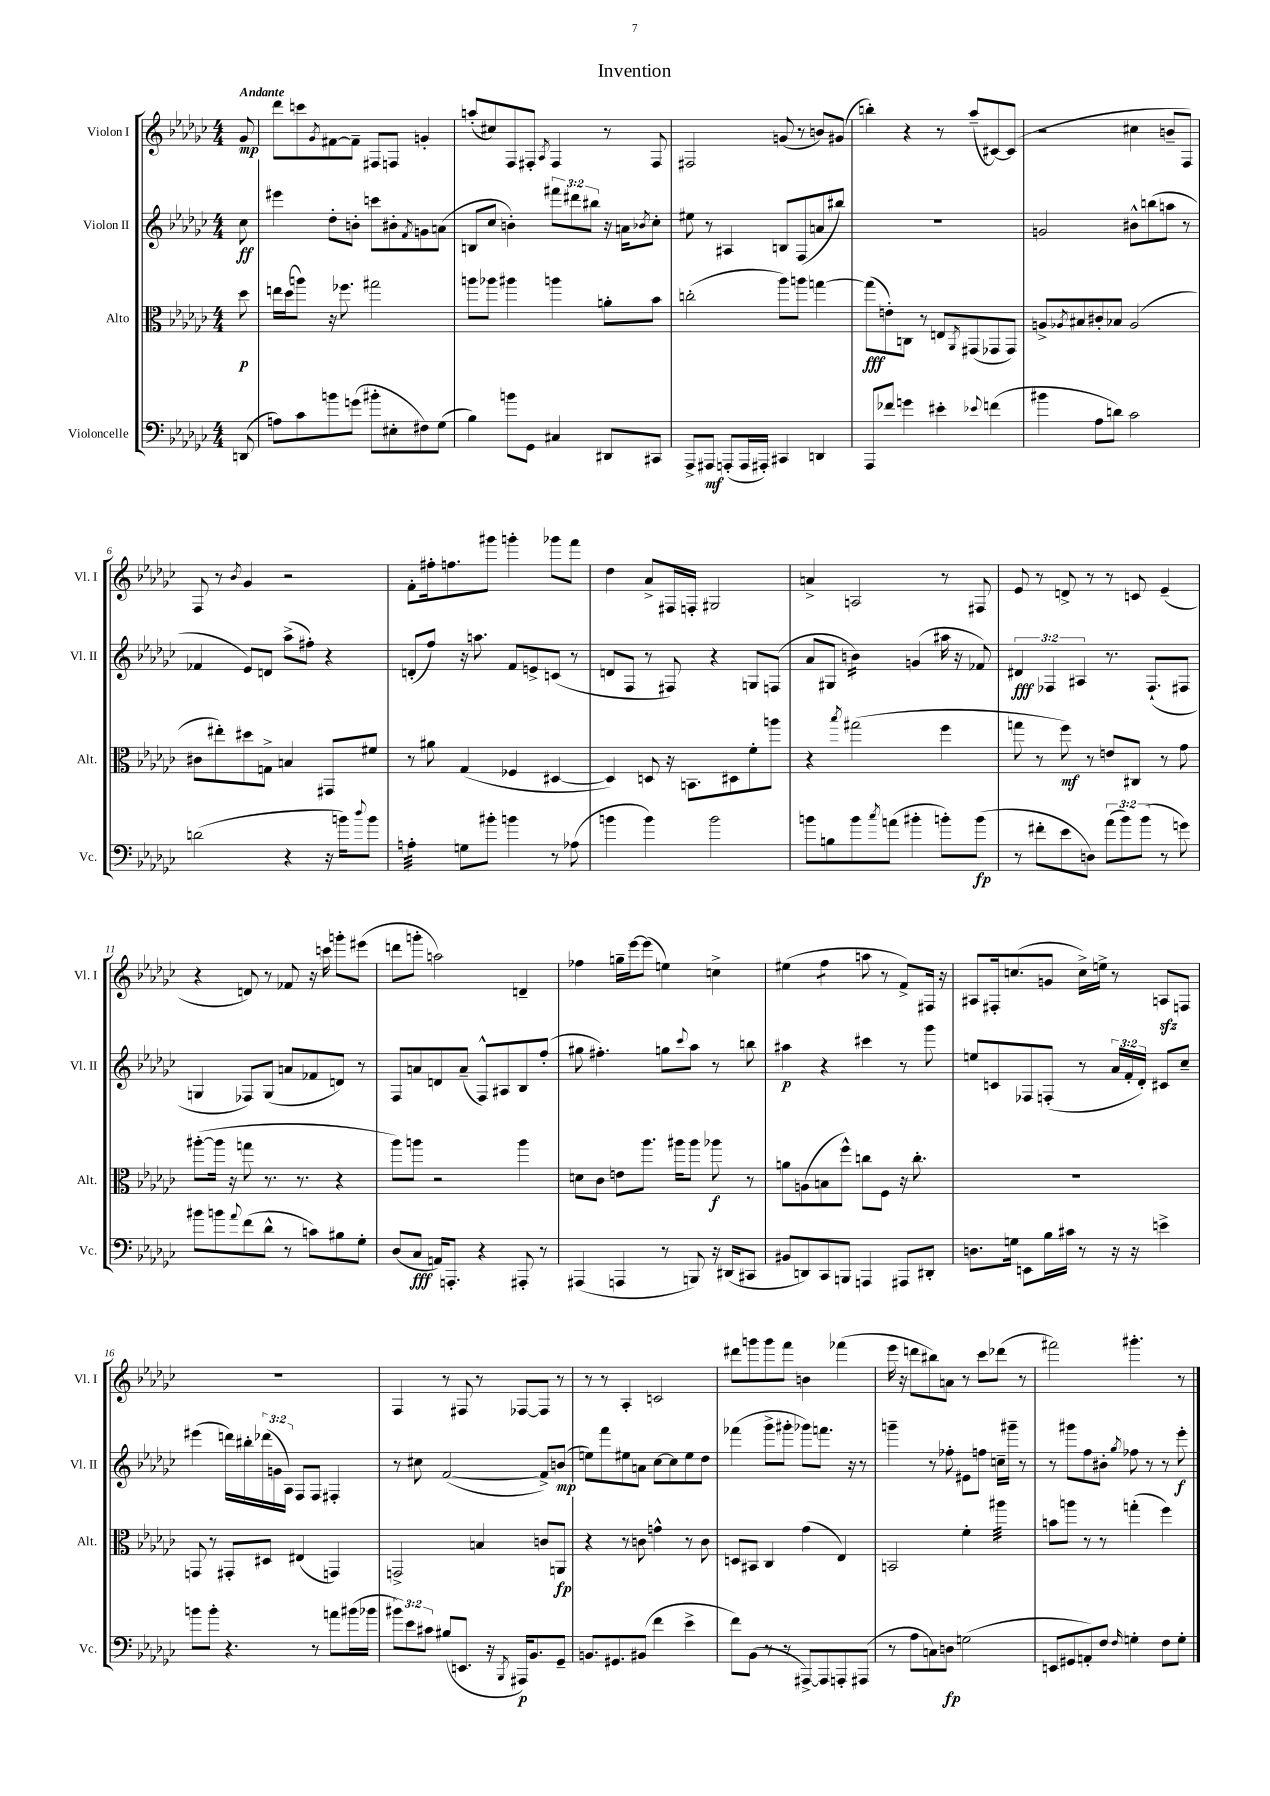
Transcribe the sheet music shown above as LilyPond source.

\header { title = "Invention" }
<<
\new StaffGroup <<
\new Staff = "s0" \with { instrumentName = "Violon I" shortInstrumentName = "Vl. I" } {
    \clef treble \key ges \major \numericTimeSignature \time 4/4 \partial 8 \tempo "Andante"
    ges'8\mp |
    des'''8 c'''8 \acciaccatura { ges'8 } fis'8~ fis'8-- fis8 f8 g'4-. |
    a''8-.( cis''8) f8 fis8-. \acciaccatura { aes8 } fis4 r8 fis8 |
    fis2 g'8( r8 b'8) gis'8( |
    b''4-.) r4 r8 aes''8--( cis'8~) cis'8( |
    r2 cis''4 b'8-- f8) |
    f8 r8 \acciaccatura { bes'8 } ges'4 r2 |
    f'8-. fis''16-. f''8. gis'''8 g'''4-. ges'''8 f'''8 |
    des''4 aes'8-> fis16 f16-. gis2 |
    a'4-> a2 r8 fis8 |
    ees'8 r8 d'8-> r8 r8 c'8 ees'4--( |
    r4 d'8) r8 fes'8 r16 c'''16 g'''8-. eis'''8( |
    d'''8 g'''8-. a''2) d'4-- |
    fes''4 g''16-- ees'''16~ ees'''8( e''4) c''4-> |
    eis''4( f''4:8 a''8 r8 f'8->) fis16 r16 |
    ais8 fis16-. c''8.( g'8 c''16->) e''16-> r8 a8\sfz f8 |
    R1 |
    f4 r8 fis8 r8 fes8~ fes8 r8 |
    r8 r8 aes4-. c'2 |
    dis'''8 g'''8 g'''8 f'''8 b'4 fes'''4( |
    ees'''16 r16 d'''8 bis''8) a'8 r8 ces'''8 des'''8( r8 |
    fis'''2) gis'''4.-. r8 \bar "|." |
}
\new Staff = "s1" \with { instrumentName = "Violon II" shortInstrumentName = "Vl. II" } {
    \clef treble \key ges \major \numericTimeSignature \time 4/4 \override Staff.TupletNumber.text = #tuplet-number::calc-fraction-text \partial 8
    ces''8\ff |
    eis'''4 des''8-. b'8-. c'''8 bis'8-. \acciaccatura { f'8 } g'8 a'8( |
    b8 ces''8 b'4-.) \tuplet 3/2 { fis'''8 dis'''8 bis''8 } r16 a'16 \acciaccatura { bes'8 } ces''8-. |
    eis''8 r8 ais4 b8 f8( a'8 bis''8) |
    R1 |
    g'2 bis'8-^ b''8( a''8 r8 |
    fes'4 ees'8) d'8 aes''8->( fis''8-.) r4 |
    d'8-.( f''8) r16 a''8. f'8 e'8-> c'8( r8 |
    d'8 f8 r8 fis8) r4 g8 f8( |
    aes'8 gis8 b'4:16) g'4( ais''16 r16 fes'8) |
    \tuplet 3/2 { dis'4\fff fes4 ais4 } r8. fes8.-!( fis8 |
    g4 fes8) g8( a'8 fes'8 d'8) r8 |
    f8 a'8 d'8 a'8--( f8-^) ais8 bes8 f''8-.( |
    gis''8 fis''4.-.) g''8 \appoggiatura { ces'''8 } aes''8 r8 b''8 |
    ais''4\p r4 cis'''4 r8 ges'''8 |
    e''8 c'8 fes8 f8-.( r8 \tuplet 3/2 { aes'16 f'16-. des'16-.) } cis'8 ces''8-- |
    eis'''4( d'''16) bis''16-. \tuplet 3/2 { des'''16( g'16 aes16) } f8 f8 fis4-. |
    r8 cis''8 f'2~( f'8->) b'8\mp( |
    e''8) f'''8 eis''8 a'8 ces''8~ ces''8 eis''8 des''8 |
    fes'''4( ges'''8-> gis'''8-. ges'''8) f'''8. r16 r8 |
    g'''4-- r8 fes''8-. eis'8 f''8 c''16-- gis'''16-- r8 |
    r8 gis'''8 f''8 bis'8-. \acciaccatura { ges''8 } fes''8 r8 r8 ees'''8-.\f \bar "|." |
}
\new Staff = "s2" \with { instrumentName = "Alto" shortInstrumentName = "Alt." } {
    \clef alto \key ges \major \numericTimeSignature \time 4/4 \partial 8
    des''8\p |
    e''16 des''16( a''8) r16 fes''8. gis''2 |
    a''8 aes''8 ais''4 a''4 a'8-. bes'8 |
    c''2-.( aes''8) a''8 g''4~ |
    g''8\fff( e'8-.) c8 r8 e8 \acciaccatura { aes,8 } gis,8( ges,8 ges,8) |
    a8-> \acciaccatura { aes8 } bis8 cis'8-. bes8 aes2( |
    cis'8 eis''8-.) dis''8 g8-> b4 gis,8 fis'8 |
    r8 ais'8 ges4( fes4 dis4~ |
    dis4) d8 r16 b,8. dis8 f'8-. a''8 |
    r4 \acciaccatura { bes''8 } gis''2( f''4 |
    g''8 r8 f''8\mf) r8 e'8 cis8 r8 ges'8 |
    ais''8~-.( ais''16 r16 g''8 r8. r8. r4 |
    aes''8) a''8 r2 a''4 |
    d'8 ces'8 e'8 aes''8. ais''16 ais''8 aes''8\f r8 |
    a'8 a8( b8 f''8-^) c''8 f8 r16 c''8.-. |
    R1 |
    g,8 r8 gis,8-. dis8 eis4( g,4) |
    g,2-> b4 c'8 a,8\fp |
    r4 r8 c'8 g'4-^ r8 c'8 |
    d8 bis,8 ces4 ges'4( ees4) |
    b,2 f'4-. ais''4:32 |
    b'8 a''8 r8 r8 g''4-.( f''4) \bar "|." |
}
\new Staff = "s3" \with { instrumentName = "Violoncelle" shortInstrumentName = "Vc." } {
    \clef bass \key ges \major \numericTimeSignature \time 4/4 \override Staff.TupletNumber.text = #tuplet-number::calc-fraction-text \partial 8
    d,8( |
    a8) ces'8 b'8 g'8( bis'8-. eis8-. fis8) ges8( |
    bes4) b'8 ges,8 cis4 dis,8 cis,8 |
    aes,,8-> ais,,8\mf a,,8-.( a,,16 ais,,16-.) cis,4 d,4 |
    aes,,8 fes'8 g'4 eis'4-. \appoggiatura { ees'8 } f'4( |
    bis'4 aes8 d'8) ces'2 |
    d'2( r4 r16 b'16) \appoggiatura { des''8 } b'8 |
    a4:32-. g8 bis'8-. b'4 r8 aes8( |
    b'4 b'4) b'2 |
    b'8 b8 b'8 \acciaccatura { ces''8 } a'8( bis'4-. b'8-.) b'8\fp( |
    r8 fis'8-. ees'8 d8) \tuplet 3/2 { aes'8( bes'8) bes'8( } r8 g'8) |
    bis'8 b'8 \appoggiatura { aes'8 } f'8( des'8-^ r8 c'8) bis8 ges8-. |
    des8( ces8\fff a,16) a,,8.-. r4 ais,,8-. r8 |
    ais,,4( a,,4 r8 b,,8) r16 dis,16( cis,8 |
    bis,8 d,8) ces,8 b,,8 a,,4 ais,,8 dis,8-. |
    d8. g16 e,8 bes16 cis'16 r8 r16 r16 e'4-> |
    b'8 b'8-. r4. r8 a'8 bis'16( bes'16 |
    \tuplet 3/2 { bis'8) ees'8 cis'8 } bis8( e,8. r16 \acciaccatura { bes,,8 } ais,,16\p) bes,8. ges,8-- |
    b,8. gis,8. bis,8( f'4 ees'4-> |
    f'8) bes,8( r8 r8 ais,,8~->) ais,,8 a,,8-. ais,,8( |
    r8 aes8 c8) d8\fp g2( |
    e,8 gis,8 a,8-.) f8 \grace { f16 } g4-. f8 g8-. \bar "|." |
}
>>
>>
